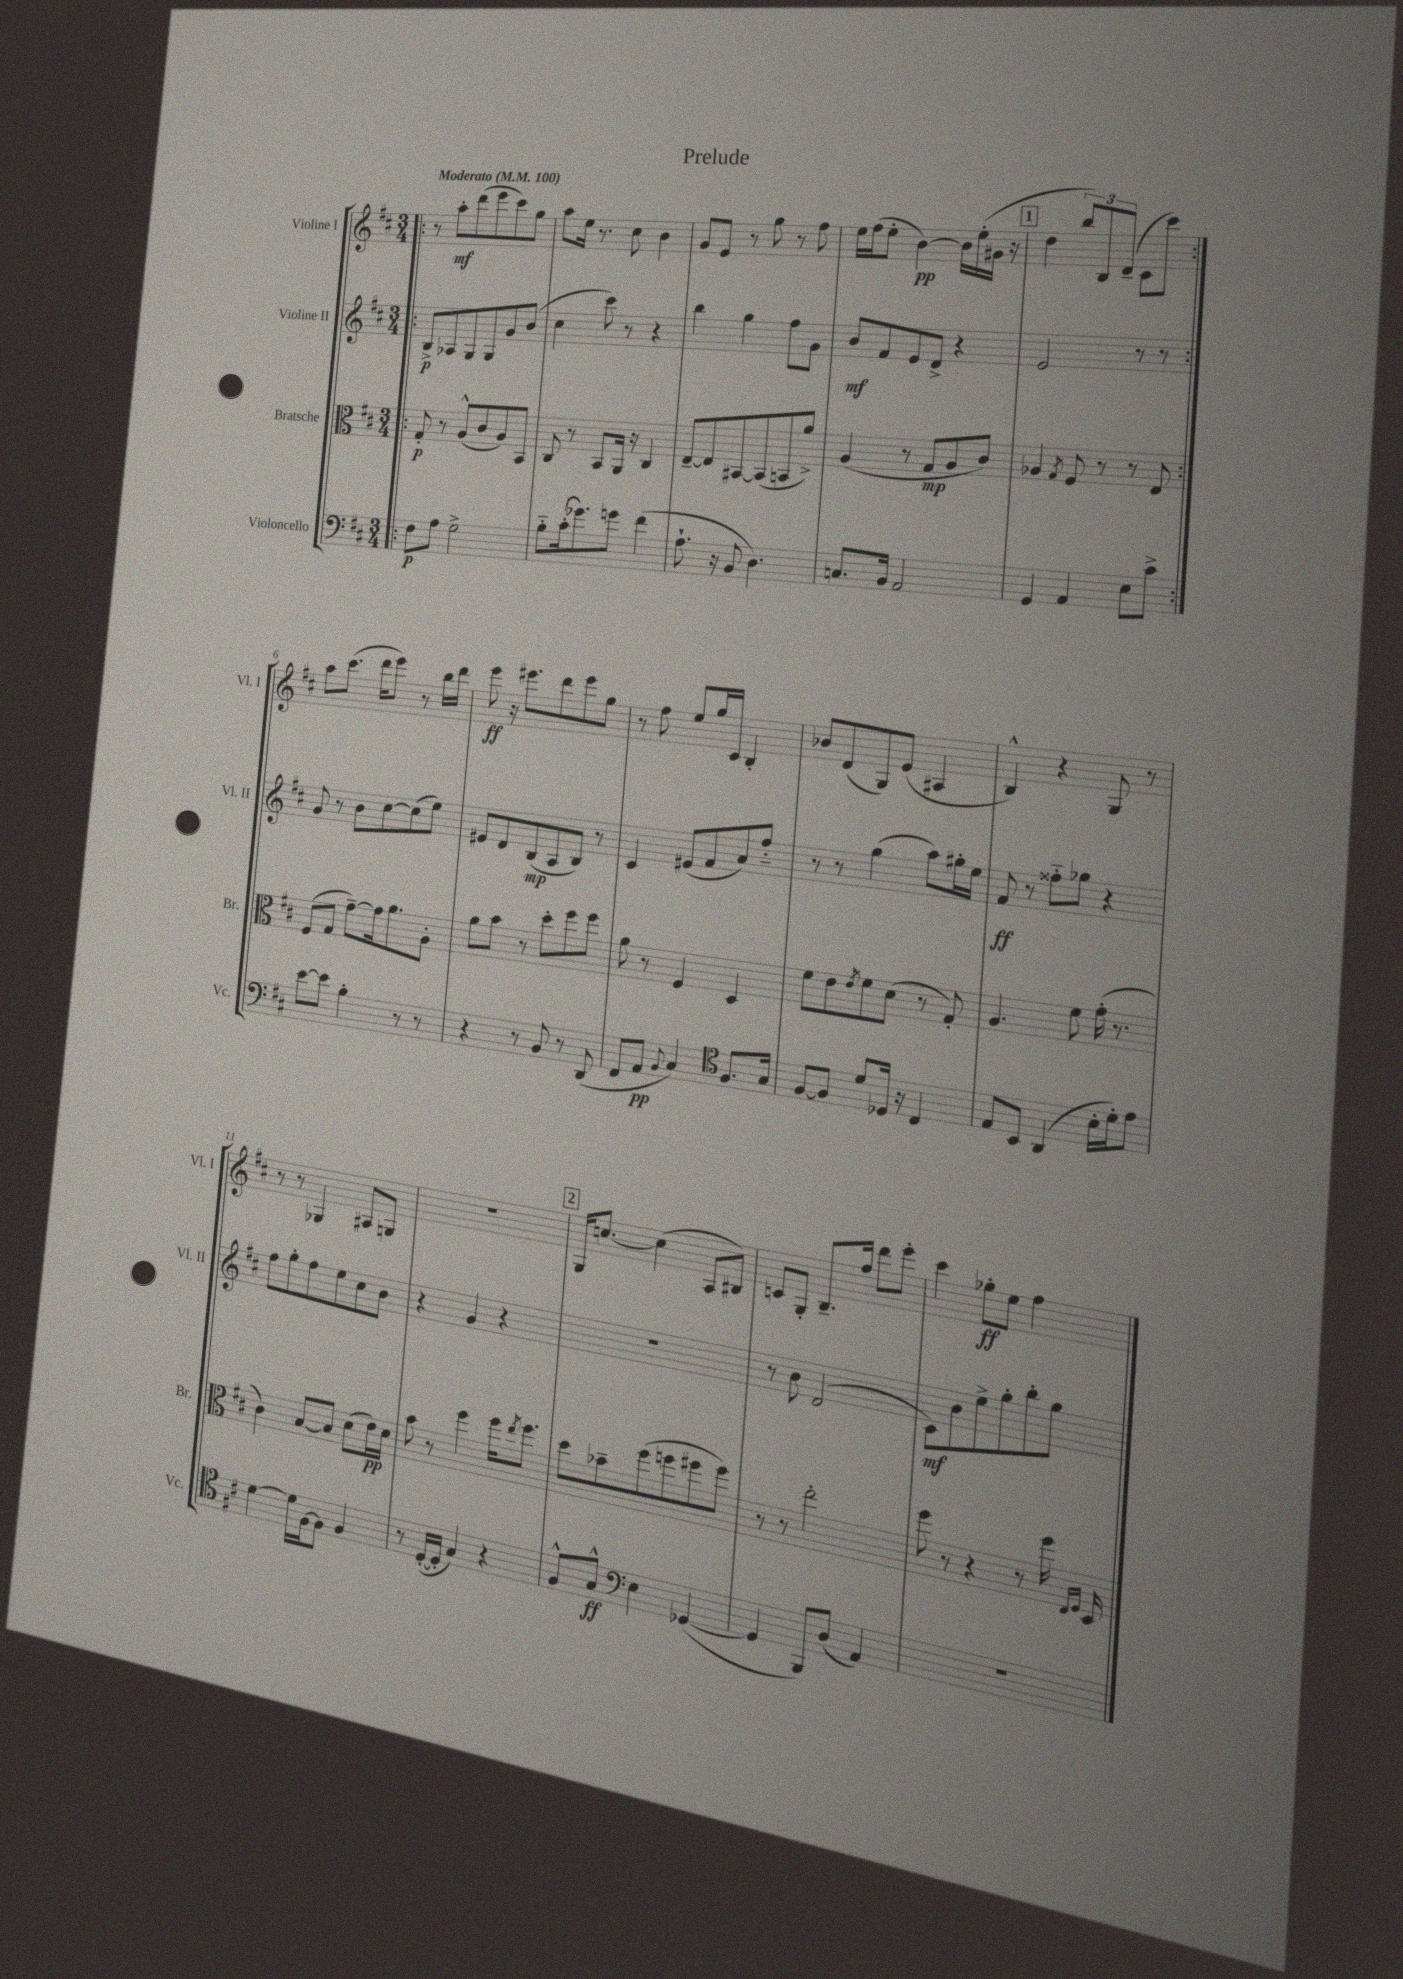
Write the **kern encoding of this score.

**kern	**kern	**kern	**kern
*staff4	*staff3	*staff2	*staff1
*clefF4	*clefC3	*clefG2	*clefG2
*k[f#c#]	*k[f#c#]	*k[f#c#]	*k[f#c#]
*M3/4	*M3/4	*M3/4	*M3/4
*MM100	*MM100	*MM100	*MM100
=!|:	=!|:	=!|:	=!|:
8F#	8G'	8B^	8r
8A	8r	8A-	8aa'
2G^	(8A^^	8G	(8ddd
.	8c#	8G	8eee
.	8A)	8g	8ccc#)
.	8BB	(8b	8gg
=	=	=	=
8B'~	8C#	4cc#	8aa
(16c#'	8r	.	16ee
8.g-)	.	.	8.r
.	8BB	8ccc#)	.
8g	16AA	8r	8cc#
.	16r	.	.
(4f#	4C#	4r	4b
=	=	=	=
8.A`	[8E~	4bb	8g
.	8E]	.	8e
16r	.	.	.
8BB	[8BB#	4gg	8r
4.D)	(8BB#]	.	8gg
.	8BB	8ff#	8r
.	8a^)	8g	8ff#
=	=	=	=
8.C	(4A	8b	16ee
.	.	.	(16ff#
.	.	8f#	8ee'
16BB	.	.	.
2AA	8r	8e	[4b)
.	8G	8d^	.
.	8A	4r	16b]
.	.	.	(16ee'
.	8c#)	.	16g#
.	.	.	16r
=	=	=	=
4GG	4A-	2e	4dd
.	8qG	.	.
4AA	8F#	.	12bb)
.	.	.	12B
.	8r	.	.
.	.	.	(12d~
8E	8r	8r	8c#
8c#^	8E	8r	8ccc#)
=:|!	=:|!	=:|!	=:|!
[8e	(8F#	8g	8aa
8e]	8G	8r	(8.ccc#
4B'	[8g~)	8b	.
.	.	.	16ddd
.	16g]	[8cc#	8eee)
.	8.a	.	.
8r	.	(8cc#]	8r
8r	8A'	8ee)	16bb
.	.	.	16ddd
=	=	=	=
4r	8a	8e#	8eee
.	8b	8d	16r
.	.	.	8.eee#
8r	8r	(8B	.
8BB	8dd'	8A	8ddd
8r	8ff#	8B)	8eee#
(8DD	8ff#	8r	8gg
=	=	=	=
8FF#	8a	4c#	8r
8AA	8r	.	8ff#
8qqBB	.	.	.
4C#)	4F#	(8e#	8ee
.	.	8f#	16gg
.	.	.	16c#
*clefC4	*	*	*
8.F#	4D	8a)	4B'
.	.	8ff#'~	.
16G	.	.	.
=	=	=	=
[8F#	8f#	8r	8b-
8F#]	8e	8r	(8d
.	8qe	.	.
8d	8f#	(4gg	8G)
16D-	(8d	.	(8e
16r	.	.	.
4C#	8r	8aa)	4A#
.	8G')	16gg#'	.
.	.	16ee	.
=	=	=	=
8E	4.A	8f#	4B^^)
8BB	.	8r	.
(4AA	.	8ff##'~	4r
.	8f#	8gg-	.
16B'	(16g'	4r	8G
16d')	8.r	.	.
8e	.	.	8r
=	=	=	=
[4d	4c#)	8ff#	8r
.	.	8gg'	8r
16d]	[8B	8ff#	4G-
[16F#	.	.	.
8F#]	8B]	8ee	.
4F#	(8d	8cc#	8A#
.	16e)	8b	8G
.	16d	.	.
=	=	=	=
8r	8b	4r	2.r
([16D'	8r	.	.
16D']	.	.	.
4G)	4ff#	4g	.
4r	16ff#	4r	.
.	8qee	.	.
.	8.ff#	.	.
=	=	=	=
8F#^^	8dd	2.r	16G
.	.	.	[8.cc
8G^^	8b-~	.	.
*clefF4	*	*	*
4E	(8ff#	.	(4cc]
.	8ff	.	.
([4GG-	8ff#	.	8A
.	8ff#)	.	8B#)
=	=	=	=
4GG-]	8r	8r	8c
.	8r	8b	8G'
8BBB)	2ee'	(2d	8.B~
(8D	.	.	.
.	.	.	16ff#
4AA)	.	.	8ddd
.	.	.	8eee'
=	=	=	=
2.r	8ff#	8c#)	4ccc#
.	8r	8b	.
.	4r	8ee^	8gg-'
.	.	8gg'	8ee
.	8r	8bb'	4ff#
.	16ff#	8gg	.
.	16qqE	.	.
.	16qqF#	.	.
.	16D	.	.
==	==	==	==
*-	*-	*-	*-
